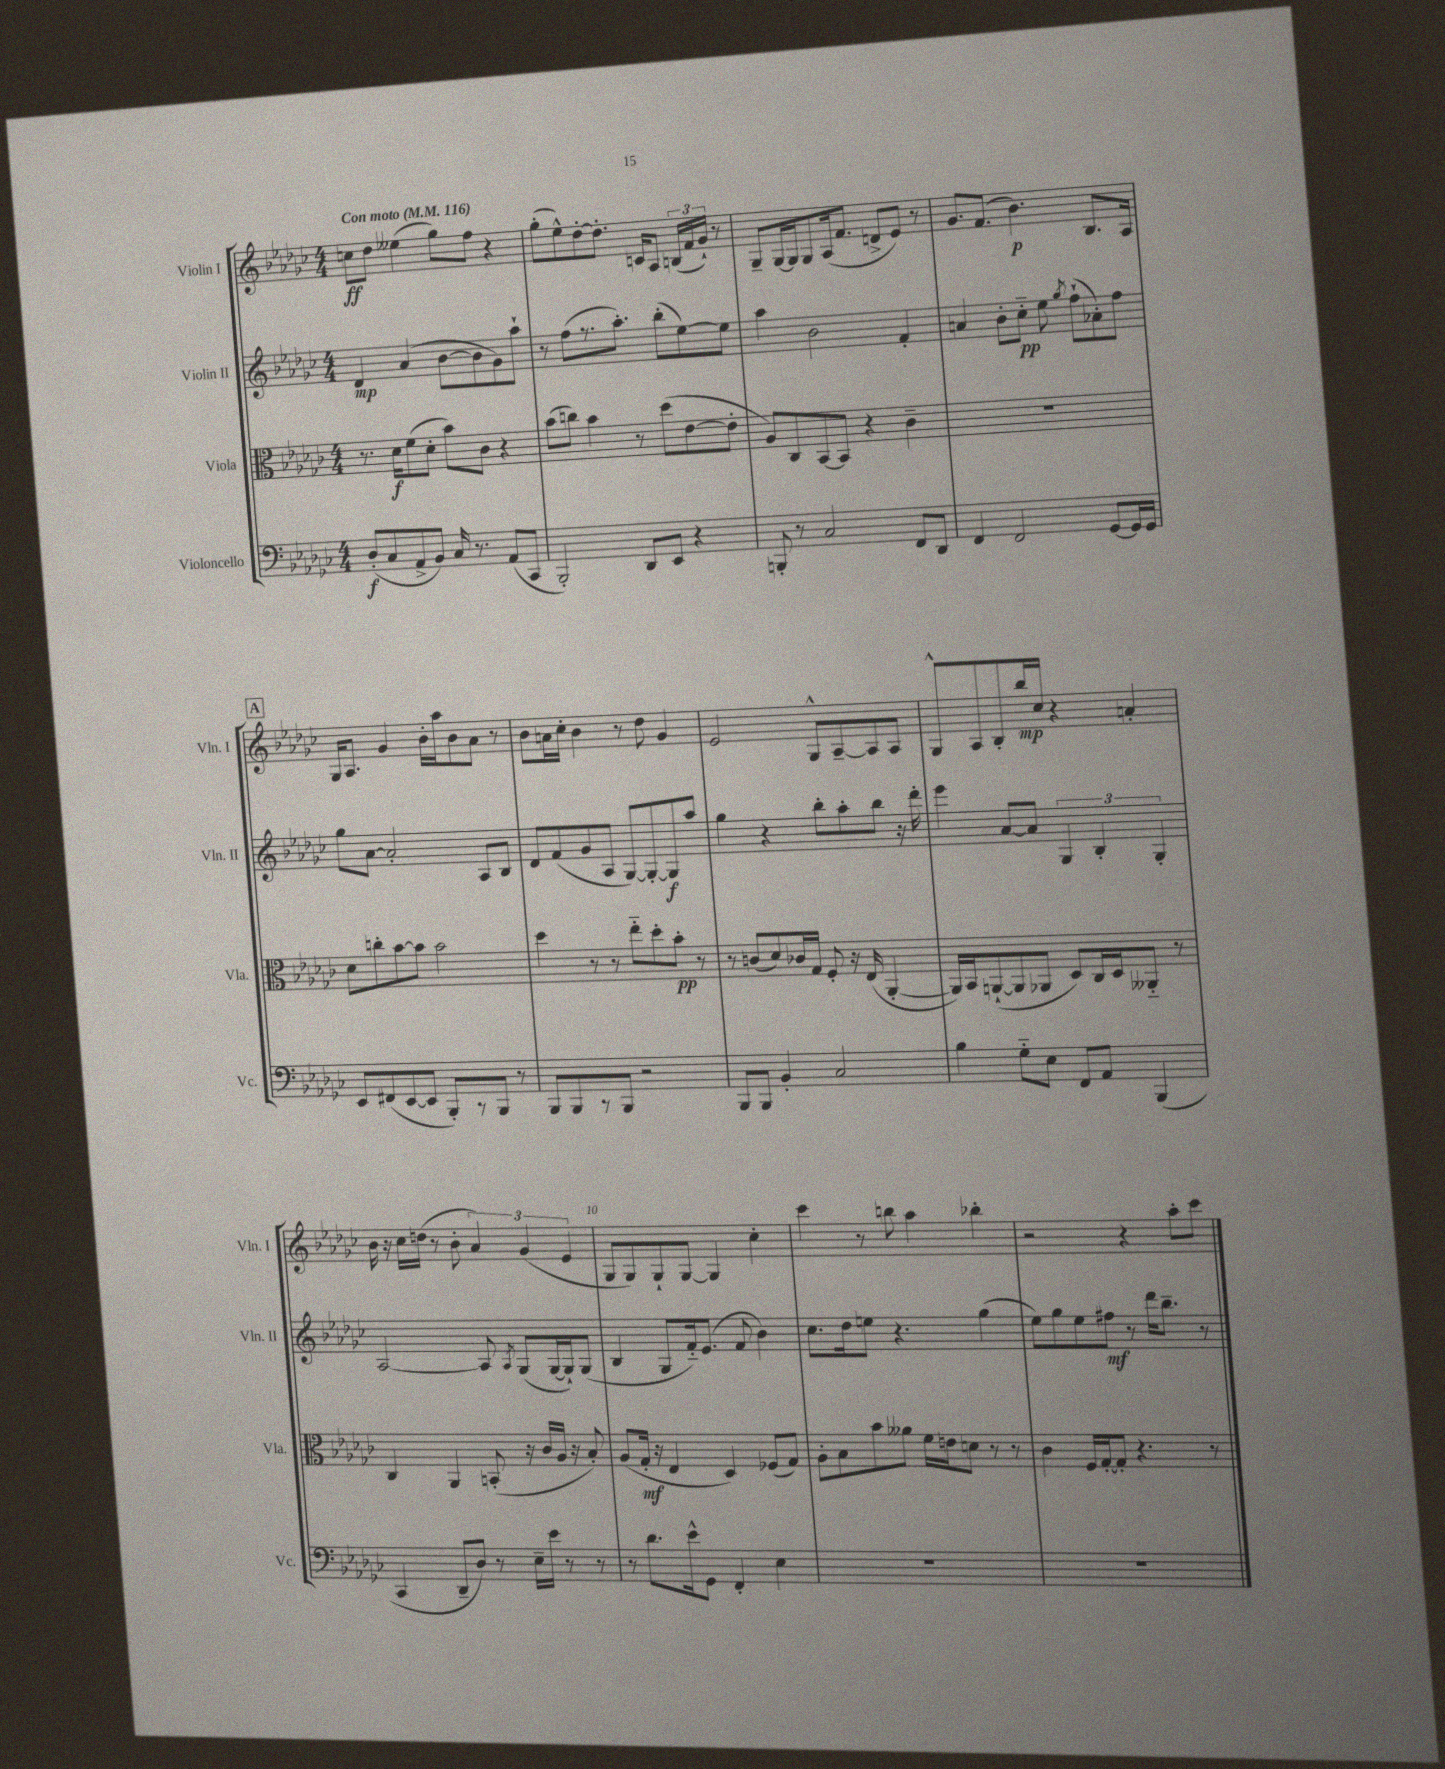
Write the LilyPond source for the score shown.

<<
\new StaffGroup <<
\new Staff = "s0" \with { instrumentName = "Violin I" shortInstrumentName = "Vln. I" } {
    \clef treble \key ges \major \numericTimeSignature \time 4/4 \tempo "Con moto" 4 = 116
    \autoBeamOff c''8[\ff des''8] eeses''4( ges''8[) f''8] r4 |
    ges''8[-.( ees''8-^) des''8~-. des''8.]-. c'16[ aes8] \tuplet 3/2 { b16[( f'16 ges'16]-!) } r8 |
    ges8[-- ges16~ ges16 ges8 aes16( f'8.] d'8[-> ees'8]) r8 |
    ges'8.[ f'8.]( bes'4.\p) bes8.[ aes16] |
    \mark \markup { \box "A" } ges16[ aes8.] ges'4 bes'16[-. aes''16 bes'8 aes'8] r8 |
    bes'8[ a'16 ces''16]-. bes'4 r8 des''8 ges'4 |
    ees'2 ges8[-^ aes8~-- aes8 aes8] |
    ges8[-^ aes8 bes8-. bes''16\mp ces''16] r4 a'4-. |
    bes'16 r16 ces''16[ d''16]( r8 bes'8-. \tuplet 3/2 { aes'4) ges'4( ees'4 } |
    ges8[ ges8) ges8-! ges8]~ ges4 ces''4-. |
    ces'''4 r8 b''8 aes''4 bes''4-. |
    r2 r4 aes''8[-. ces'''8] \bar "|." |
}
\new Staff = "s1" \with { instrumentName = "Violin II" shortInstrumentName = "Vln. II" } {
    \clef treble \key ges \major \numericTimeSignature \time 4/4
    \autoBeamOff des'4\mp aes'4( bes'8[~ bes'8 ges'8) aes''8]-! |
    r8 f''8[( r8. aes''8.]-.) bes''8[-.( ees''8~) ees''8] |
    aes''4 bes'2 f'4-. |
    a'4 bes'8[-. ces''8]-_\pp ees''8 \acciaccatura { ges''8 } f''8[-!( aes'8-.) f''8] |
    \mark \markup { \box "A" } ges''8[ aes'8]~ aes'2-. aes8[ bes8] |
    des'8[ f'8( ges'8 aes8] ges8[~) ges8~-. ges8\f aes''8] |
    ges''4 r4 bes''8[-. aes''8-. bes''8] r16 des'''16-. |
    ees'''4 aes'8[~ aes'8] \tuplet 3/2 { ges4 bes4-. ges4-. } |
    aes2~ aes8 \acciaccatura { aes8 } ges8[( ges16~ ges16-!) ges8]( |
    bes4 ges8[ f'16-_) ees'8.]( f'8 bes'4) |
    ces''8.[ des''16 e''8] r4. ges''4( |
    ees''8[) ges''8 ees''8 fis''8]\mf r8 des'''16[ bes''8.]-- r8 \bar "|." |
}
\new Staff = "s2" \with { instrumentName = "Viola" shortInstrumentName = "Vla." } {
    \clef alto \key ges \major \numericTimeSignature \time 4/4
    \autoBeamOff r8. des'16[\f f'8( des'8]-. bes'8[) ces'8] r4 |
    bes'8[( c''8]) bes'4 r8 des''8[( ees'8~ ees'8]-. |
    aes8[) ces8 bes,8~ bes,8] r4 ces'4-- |
    R1 |
    \mark \markup { \box "A" } des'8[ c''8-. bes'8~ bes'8] bes'2 |
    des''4 r8 r8 ees''8[-_ des''8-. bes'8]-.\pp r8 |
    r8 c'8[( des'8) ces'16 ges16] f8-. r16 ees16( aes,4~-. |
    aes,16[) bes,16 a,8~-!( a,8 aes,8] des8[) ces16 des16 aeses,8]-_ r8 |
    ces4 aes,4 b,8-.( r16 ces'16[ aes16] r16 bes8-.) |
    aes8[( ges16]-.\mf r16 ees4 des4) fes8[( ges8]) |
    aes8[-. bes8 bes'8 aeses'8] f'16[ e'16 d'8] r8 r8 |
    ces'4 f16[ ges16~-. ges8]-. r4. r8 \bar "|." |
}
\new Staff = "s3" \with { instrumentName = "Violoncello" shortInstrumentName = "Vc." } {
    \clef bass \key ges \major \numericTimeSignature \time 4/4
    \autoBeamOff des8[-.\f( ces8 aes,8-> bes,8]) ces16 r8. aes,8[( ces,8] |
    bes,,2-.) des,8[ ees,8] r4 |
    b,,8-. r8 ces2 f,8[ des,8] |
    f,4 f,2 ges,8[~ ges,16 ges,16] |
    \mark \markup { \box "A" } ees,8[ fis,8( ees,8~ ees,8] bes,,8[-.) r8 bes,,8] r8 |
    bes,,8[ bes,,8 r8 bes,,8] r2 |
    bes,,8[ bes,,8] bes,4-. ces2 |
    bes4 ges8[-_ ees8] f,8[ aes,8] bes,,4( |
    ces,4 des,8[-- des8]) r8 ees16[-- ees'16] r8 r8 |
    r8 des'8.[ ees'16-^ ges,8] f,4-. ees4 |
    R1 |
    R1 \bar "|." |
}
>>
>>
\layout { \context { \Score \override BarNumber.break-visibility = ##(#f #t #t) barNumberVisibility = #(every-nth-bar-number-visible 5) } }
